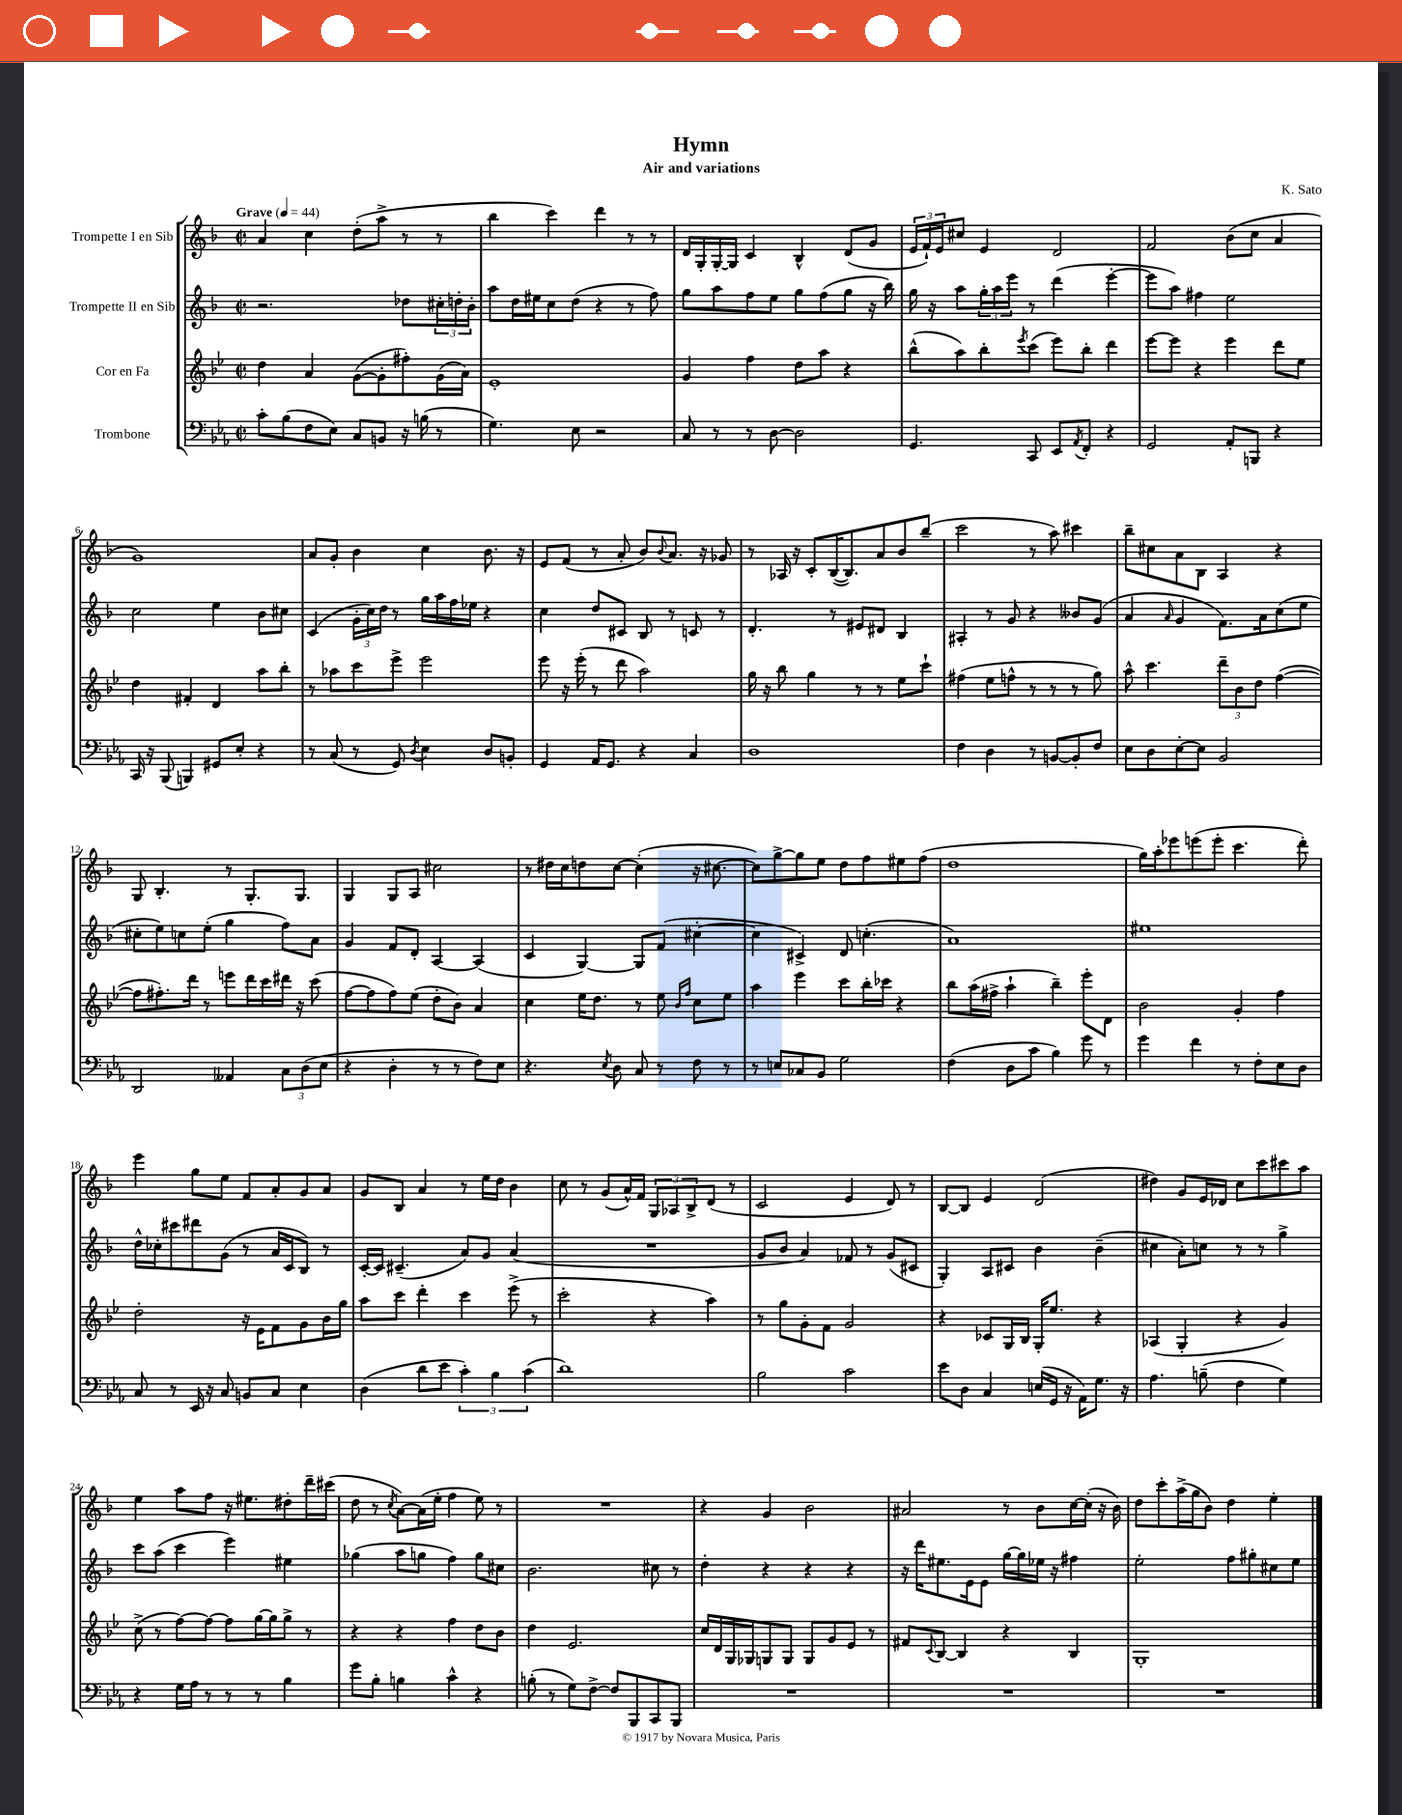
\header { title = "Hymn" composer = "K. Sato" subtitle = "Air and variations" }
<<
\new StaffGroup <<
\new Staff = "s0" \with { instrumentName = "Trompette I en Sib" } {
    \clef treble \key f \major \defaultTimeSignature \time 2/2 \tempo "Grave" 4 = 44
    a'4 c''4 d''8-.( a''8-> r8 r8 |
    bes''4 c'''4) d'''4 r8 r8 |
    d'16 g16-. g16~-. g16 c'4 bes4-^ d'8( g'8 |
    \tuplet 3/2 { e'16 f'16-!) e'16 } cis''8 e'4 d'2 |
    f'2 bes'8( c''8 a'4 |
    g'1) |
    a'8 g'8-. bes'4 c''4 bes'8. r16 |
    e'8 f'8( r8 a'8-. bes'8) \appoggiatura { bes'8 } a'8. r16 ges'8 |
    r8 aes16 r16 c'8-. bes16~( bes8.) a'8 bes'8 bes''8--( |
    c'''2 r8 a''8) cis'''4 |
    bes''8-- cis''8 a'8 bes8 a4 r4 |
    g8 bes4.-. r8 g8.-. g8. |
    g4 g8 a8 cis''2 |
    r8 dis''16 c''16 d''8 c''8~ c''4-.( r16 cis''8.~ |
    cis''8) g''8~-> g''8 e''8 d''8 f''8 eis''8 f''8( |
    d''1 |
    g''16) a''16-. ees'''8 e'''8( e'''8-. c'''4. d'''8-.) |
    e'''4 g''8 e''8 f'8 a'8-. g'8 a'8 |
    g'8 bes8 a'4 r8 e''16 d''16 bes'4 |
    c''8 r8 g'8( a'16-^) f'16 \tuplet 3/2 { g8 aes8 bes8-> } d'8( r8 |
    c'2 e'4 d'8) r8 |
    bes8~ bes8 e'4 d'2( |
    dis''4) g'8 e'16 des'16 c''8 c'''8 cis'''8 a''8 |
    e''4 a''8 f''8 r16 eis''8. dis''8-. d'''16-- cis'''16( |
    d''8 r8 \acciaccatura { c''8 } a'8~) a'16( e''16-. f''4 e''8) r8 |
    R1 |
    r4 g'4 bes'2 |
    ais'2 r8 bes'8 c''16~ c''16-.( r16 bes'16) |
    d''8 c'''8-. a''16->( g''16 bes'8) d''4 e''4-. \bar "|." |
}
\new Staff = "s1" \with { instrumentName = "Trompette II en Sib" } {
    \clef treble \key f \major \defaultTimeSignature \time 2/2
    r2. des''8 \tuplet 3/2 { cis''16-. d''16-. bes'16-. } |
    a''8 d''16 eis''16 c''8 d''8( r4 r8 f''8) |
    g''8 a''8 f''8 e''8 g''8 f''8( g''8 r16 bes''16) |
    g''16 r16 a''8 \tuplet 3/2 { g''16-. a''16 e'''16 } r8 d'''4( e'''4~-. |
    e'''8 a''8) fis''4 e''2 |
    c''2 e''4 bes'8 cis''8 |
    c'4( \tuplet 3/2 { g'16-. c''16) d''16 } r8 g''16 a''16 f''16 ees''16 r4 |
    c''4 d''8 cis'8 bes8 r8 c'8 r8 |
    d'4.-. r8 eis'8 dis'8 bes4 |
    ais4-. r8 g'8 r4 beses'8 g'8( |
    a'4 \grace { a'16 } g'4 f'8.) a'16 c''8( e''8 |
    cis''8-. e''8) c''8 e''8-.( g''4 f''8) a'8 |
    g'4 f'8 d'8-. a4~ a4( |
    c'4 g4~) g8 f'8( cis''4~-. |
    cis''4 cis'4->) d'8 c''4.-.( |
    a'1) |
    eis''1 |
    d''16-^ ces''16-. cis'''8 dis'''8 g'8( r8 a'16 c'16 bes8) r8 |
    c'16~-. c'16 cis'4.--( a'8) g'8 a'4( |
    R1 |
    g'8 bes'8 a'4) fes'8 r8 g'8( cis'8 |
    g4-.) a8 cis'8 bes'4 bes'4--( |
    cis''4 a'8-.) c''8 r8 r8 g''4-> |
    c'''8 a''8( c'''4 e'''4) eis''4 |
    ges''4( a''8 g''8 f''4) g''8 cis''8 |
    bes'2. cis''8 r8 |
    d''4-. r4 r4 r4 |
    r16 d'''16 eis''8. e'16 e'8 g''16~ g''16 ees''16 r16 fis''4 |
    e''2-. f''8 gis''8-. cis''8 e''8 \bar "|." |
}
\new Staff = "s2" \with { instrumentName = "Cor en Fa" } {
    \clef treble \key bes \major \defaultTimeSignature \time 2/2
    d''4 a'4 g'8~( g'8-. fis''8-.) g'16( a'16) |
    ees'1-. |
    g'4 f''4 d''8 a''8 r4 |
    bes''8-^( a''8) bes''8-. \acciaccatura { ees'''8 } c'''8( ees'''8) bes''8-. d'''4 |
    ees'''8~ ees'''8 r4 ees'''4 d'''8 ees''8 |
    d''4 fis'4-. d'4 a''8 bes''8-. |
    r8 aes''8 c'''8 ees'''8-> ees'''2 |
    ees'''8 r16 ees'''16-.( r8 d'''8 a''2) |
    g''16 r16 bes''8 g''4 r8 r8 ees''8 c'''8-! |
    fis''4( ees''8 f''8-^ r8 r8 r8 g''8) |
    a''8-^ c'''4. \tuplet 3/2 { d'''8-- bes'8 d''8 } f''4~( |
    f''8 fis''8.-.) d'''16 r8 e'''8 d'''16 c'''16 dis'''16 r16 c'''8( |
    f''8~ f''8 f''8) ees''8( d''8-. bes'8) a'4 |
    c''4 ees''16 d''8. r8 ees''8 \grace { bes'16 f''16 } c''8 ees''8 |
    a''4 ees'''4 c'''8 bes''16-. ces'''16 r4 |
    bes''8 a''16( fis''16-> a''4-! bes''4--) ees'''8-. d'8 |
    bes'2 g'4-. f''4 |
    d''2-. r16 ees'16 f'8 g'8 bes'16 g''16 |
    a''8 c'''8 d'''4-. c'''4 ees'''8->( r8 |
    c'''2-. r4 a''4) |
    r8 g''8 g'8-. f'8 g'2 |
    r4 ces'8 g16 bes16 g16-. ees''8. r4 |
    aes4( g4-. r4 g'4) |
    c''8->( r8 f''8~) f''8~ f''8 g''16~ g''16 g''8-> r8 |
    r4 r4 f''4 d''8 bes'8 |
    d''4 ees'2. |
    c''16 d'16 g16 ges16 g8 g8 g8 g'8 ees'8 r8 |
    fis'8 \appoggiatura { c'8 } bes8~ bes4 r4 bes4 |
    g1-. \bar "|." |
}
\new Staff = "s3" \with { instrumentName = "Trombone" } {
    \clef bass \key ees \major \defaultTimeSignature \time 2/2
    c'8-. bes8( f8 ees8) c8 b,8 r16 b16( r8 |
    g4.) ees8 r2 |
    c8 r8 r8 d8~ d2 |
    g,4. c,8 ees,8 \acciaccatura { aes,8 } f,8-. r4 |
    g,2 aes,8-. b,,8 r4 |
    c,16 r16 bes,,8( b,,4) gis,8 ees8-. r4 |
    r8 c8( r8 g,8) \acciaccatura { d8 } ees4 d8 b,8-. |
    g,4 aes,16 g,8. r4 c4 |
    d1 |
    f4 d4 r8 b,8~ b,8-. f8 |
    ees8 d8 ees8~-. ees8 bes,2 |
    d,2 aeses,4 \tuplet 3/2 { c8 d8( ees8 } |
    r4 d4-. r8 r8 f8) ees8 |
    r4. \acciaccatura { ees8 } d8 c8 r8 f8 r8 |
    r8 e8 ces8 bes,8 g2 |
    f4( d8 c'8 bes4) g'8 r8 |
    g'4 f'4 r8 f8-. ees8 d8 |
    c8 r8 ees,16 r16 c8 b,8 c8 ees4 |
    d4( d'8 ees'8 \tuplet 3/2 { c'4-.) bes4 c'4( } |
    d'1) |
    bes2 c'2 |
    ees'8 d8 c4 e16( g,16 r16 aes,16) g8. r16 |
    aes4. b8--( f4 g4) |
    r4 g16 aes16 r8 r8 r8 bes4 |
    g'8 bes8-. b4 c'4-^ r4 |
    b8-.( r8 g8) f8~-> f8 bes,,8 c,8 bes,,8 |
    R1 |
    R1 |
    R1 \bar "|." |
}
>>
>>
